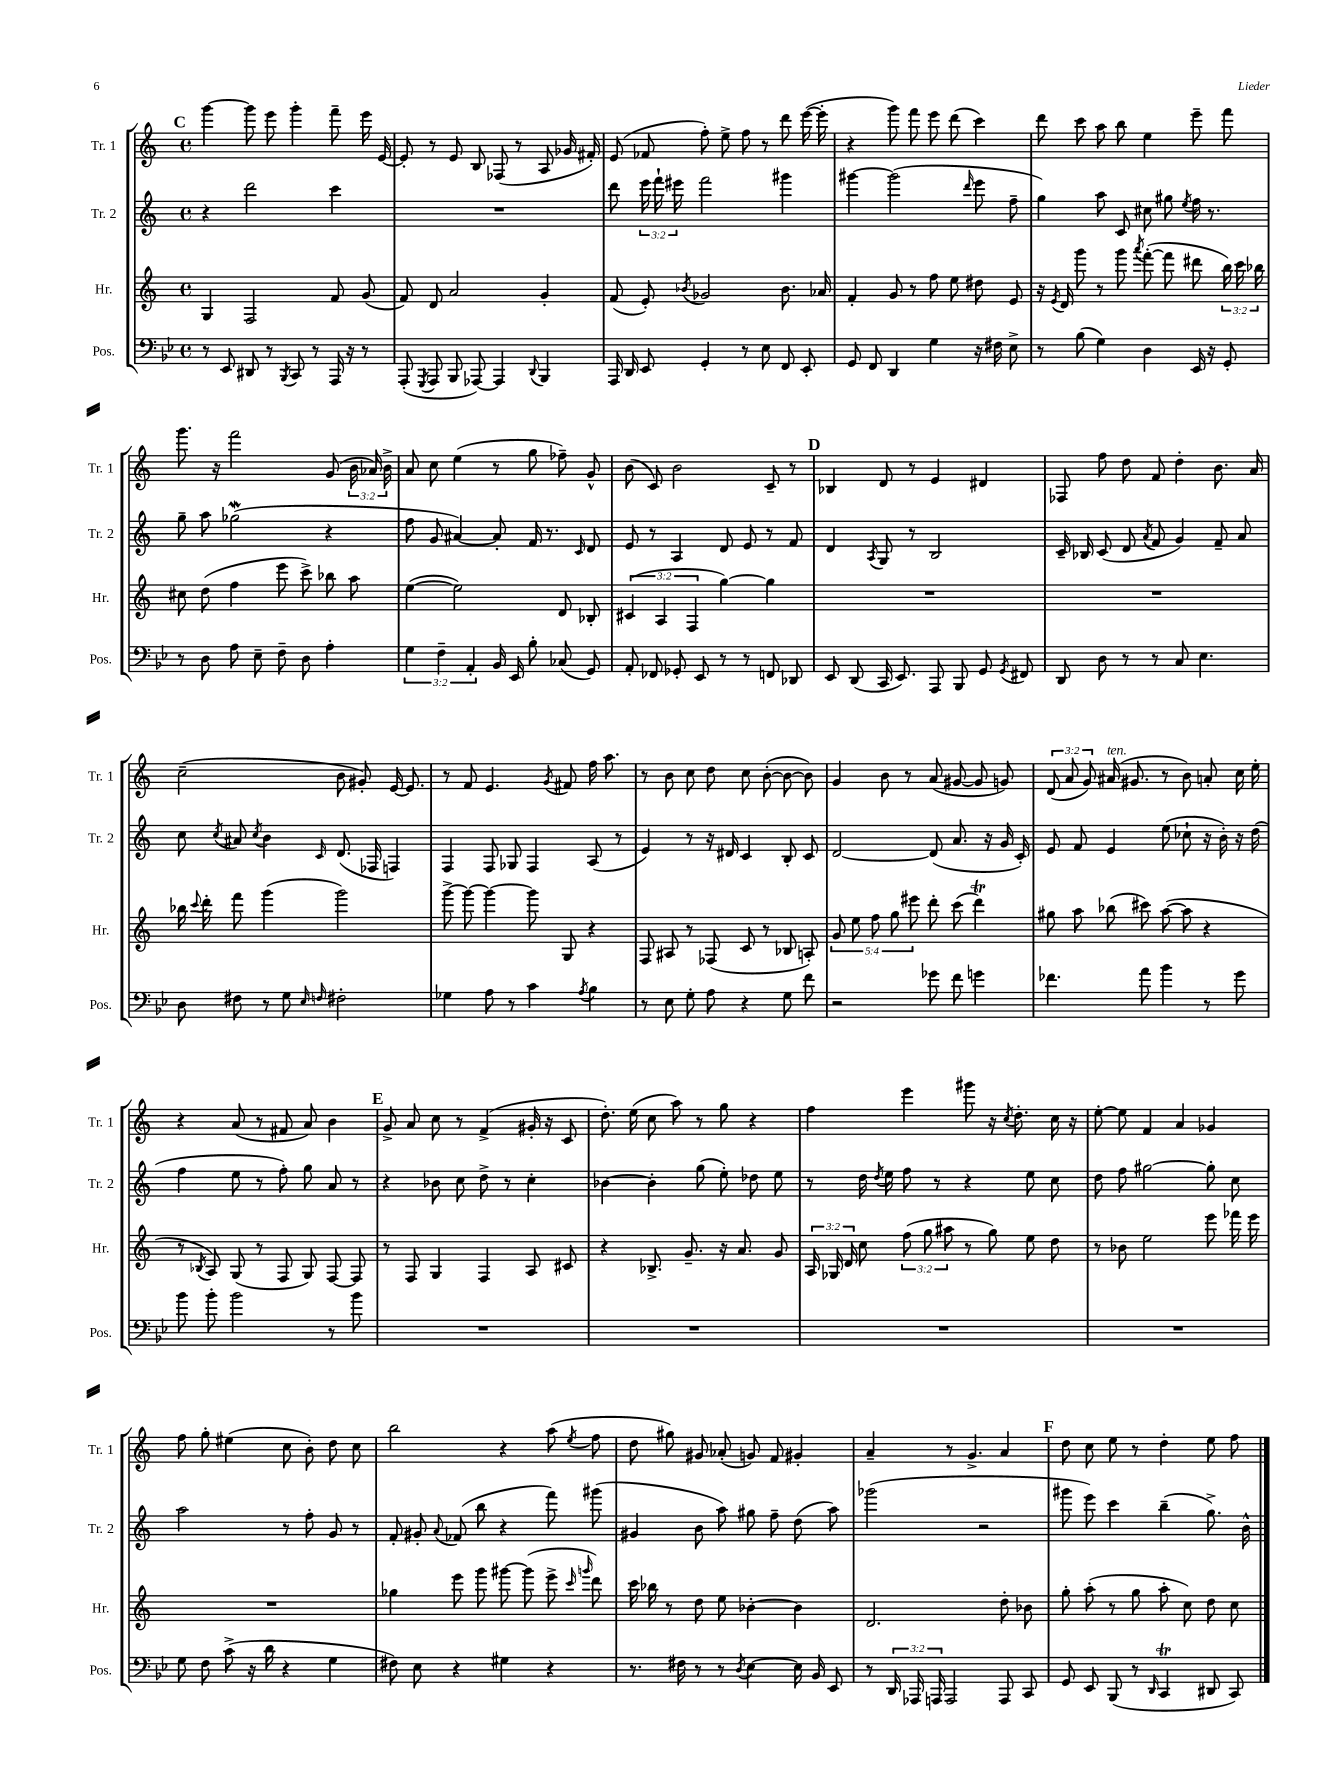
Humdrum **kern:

**kern	**kern	**kern	**kern
*staff4	*staff3	*staff2	*staff1
*clefF4	*clefG2	*clefG2	*clefG2
*k[b-e-]	*k[]	*k[]	*k[]
*M4/4	*M4/4	*M4/4	*M4/4
*met(c)	*met(c)	*met(c)	*met(c)
8r	4G	4r	[4ggg
8EE-	.	.	.
8DD#	2F	2ddd	8ggg]
8r	.	.	8eee
8qBBB-	.	.	.
8CC	.	.	4ggg'
8r	.	.	.
16AAA	8f	4ccc	8fff~
16r	.	.	.
8r	(8g	.	16eee
.	.	.	[16e
=	=	=	=
(8AAA'	8f)	1r	8e']
8qGGG	.	.	.
8AAA	8d	.	8r
8BBB-	2a	.	8e
[8AAA-)	.	.	8B
4AAA-]	.	.	(8F-
.	.	.	8r
8qqDD	.	.	.
4BBB-	4g'	.	8A
.	.	.	16g-
.	.	.	16f#')
=	=	=	=
16AAA	(8f	8ddd	(8e
16DD	.	.	.
8EE-	8e')	24eee	8f-
.	.	24fff`	.
.	.	24eee#	.
.	8qb-	.	.
4GG'	2g-	2fff	8ff')
.	.	.	8ee^
8r	.	.	8ff
8E-	.	.	8r
8FF	8.b-	4ggg#	8ddd
8EE-'	.	.	([16eee
.	16a-	.	16eee']
=	=	=	=
8GG	4f'	[4ggg#	4r
8FF	.	.	.
4DD	8g	(2ggg#]	8ggg)
.	8r	.	8fff
4G	8ff	.	8eee
.	8ee	.	(8ddd
.	.	16qqddd	.
16r	8dd#	8eee	4ccc)
16F#	.	.	.
8E-^	8e	8ff~	.
=	=	=	=
8r	16r	4gg)	8ddd
.	8qe	.	.
.	16d	.	.
(8B-	8ggg	.	8ccc
4G)	8r	8aa	8aa
.	8ggg	8c	8bb
.	8qaaa	.	.
4D	([8fff'	8cc#	4ee
.	8fff]	8gg#	.
.	.	8qee	.
16EE-	8ddd#	16ff	8eee~
16r	.	8.r	.
8GG'	24bb)	.	8fff
.	24ccc	.	.
.	24bb-	.	.
=	=	=	=
8r	8cc#	8gg~	8.ggg
8D	(8dd	8aa	.
.	.	.	16r
8A	4ff	(2gg-	2fff
8E-~	.	.	.
8F~	8eee	.	.
8D	8ccc^)	.	.
4A'	8bb-	4r	(8g
.	8aa	.	24b
.	.	.	24a-)
.	.	.	24b^
=	=	=	=
6G	([4ee	8ff	8a
.	.	8g	8cc
6F~	.	.	.
.	2ee])	[4a#)	(4ee
6AA'	.	.	.
16BB-	.	8a#']	8r
16EE-	.	.	.
8B-'	.	16f	8gg
.	.	8.r	.
(8C-	8d	.	8ff-~)
.	.	16qqc	.
8GG)	8B-'	8d	8g^^
=	=	=	=
8AA'	(6c#	8e	(8b
8FF-	.	8r	8c)
.	6A	.	.
8GG-'	.	4A	2b
.	6F	.	.
8EE-	.	.	.
8r	[4gg)	8d	.
8r	.	8e	.
8FF	4gg]	8r	8c~
8DD-	.	8f	8r
=	=	=	=
8EE-	1r	4d	4B-
(8DD	.	.	.
.	.	8qA	.
16CC	.	8G	8d
8.EE-)	.	.	.
.	.	8r	8r
8AAA	.	2B	4e
8BBB-	.	.	.
8GG	.	.	4d#
8qGG	.	.	.
8FF#	.	.	.
=	=	=	=
8DD	1r	16c~	8F-
.	.	16B-	.
8D	.	(8c	8ff
8r	.	8d	8dd
.	.	8qa	.
8r	.	8f	8f
8C	.	4g)	4dd'
4.E-	.	.	.
.	.	8f~	8.b
.	.	8a	.
.	.	.	16a
=	=	=	=
8D	16bb-	8cc	(2cc~
.	8qqccc	.	.
.	16ddd'	.	.
.	.	8qcc	.
8F#	8fff	8a#	.
.	.	8qcc	.
8r	(4ggg	4b	.
8G	.	.	.
16qqE-	.	.	.
16qqF	.	16qqc	.
2F#'	2ggg)	(8.d	8b
.	.	.	8g#')
.	.	16F-	.
.	.	4F)	[16e
.	.	.	8.e]
=	=	=	=
4G-	[8ggg^	4F	8r
.	8ggg_	.	8f
8A	4ggg_	8F	4.e
8r	.	8G-	.
4c	8ggg]	4F	.
.	.	.	8qg
.	8G	.	8f#
8qA	.	.	.
4B-	4r	(8A	16ff
.	.	.	8.aa
.	.	8r	.
=	=	=	=
8r	8F	4e)	8r
8E-	8A#	.	8b
8G'	8r	8r	8cc
8A	(8F-	16r	8dd
.	.	16d#	.
4r	8c	4c	8cc
.	8r	.	([8b'
8G	8B-	8B'	8b_
8f	8A')	8c	8b])
=	=	=	=
2r	10g	[2d	4g
.	10ee	.	.
.	10ff	.	.
.	.	.	8b
.	10gg	.	.
.	.	.	8r
.	10eee#	.	.
8g-	8ddd'	(8d]	(8a
8f	(8ccc	8.a	[8g#
4g	4ddd)	.	8g#]
.	.	16r	.
.	.	16g	8g)
.	.	16c')	.
=	=	=	=
4.f-	8gg#	8e	(12d
.	.	.	12a
.	8aa	8f	.
.	.	.	12g)
.	(8bb-	4e	(16a#
.	.	.	8.g#
8a	8ccc#)	.	.
4b-	([8aa	(8ee	8r
.	8aa]	8cc-`	8b)
8r	4r	16r	8a'
.	.	16b')	.
8g	.	16r	16cc
.	.	(16dd	16ee'
=	=	=	=
8b-	8r	4ff	4r
.	8qB-	.	.
8b-'	8A)	.	.
2b-	(8G	8ee	(8a
.	8r	8r	8r
.	8F	8ff')	8f#
.	8G)	8gg	8a)
8r	[8F	8a	4b
8b-	8F]	8r	.
=	=	=	=
1r	8r	4r	8g^
.	8F	.	8a
.	4G	8b-	8cc
.	.	8cc	8r
.	4F	8dd^	(4f^
.	.	8r	.
.	8A	4cc'	16g#'
.	.	.	16r
.	8c#	.	8c
=	=	=	=
1r	4r	[4b-	8.dd')
.	.	.	(16ee
.	8.B-^	4b-']	8cc
.	.	.	8aa)
.	8.g~	.	.
.	.	(8gg	8r
.	16r	8ee')	8gg
.	8.a	.	.
.	.	8dd-	4r
.	8g	8ee	.
=	=	=	=
1r	24A	8r	4ff
.	24G-	.	.
.	24d	.	.
.	8cc	16dd	.
.	.	8qdd	.
.	.	16ee	.
.	(12ff	8ff	4eee
.	12gg	.	.
.	.	8r	.
.	12aa#	.	.
.	8r	4r	8ggg#
.	8gg)	.	16r
.	.	.	8qcc
.	.	.	8.dd'
.	8ee	8ee	.
.	8dd	8cc	16cc
.	.	.	16r
=	=	=	=
1r	8r	8dd	[8ee'
.	8b-	8ff	8ee]
.	2ee	[2gg#	4f
.	.	.	4a
.	8eee	8gg#']	4g-
.	16fff-	8cc	.
.	16eee	.	.
=	=	=	=
8G	1r	2aa	8ff
8F	.	.	8gg'
(8c^	.	.	(4ee#
16r	.	.	.
16d	.	.	.
4r	.	8r	8cc
.	.	8ff'	8b')
4G	.	8g	8dd
.	.	8r	8cc
=	=	=	=
8F#)	4gg-	8f'	2bb
8E-	.	8g#'	.
.	.	8qqa	.
4r	8eee	(8f-	.
.	8ggg	8bb	.
4G#	[8ggg#	4r	4r
.	(8ggg#]	.	.
4r	8eee^	8fff)	(8aa
.	16qqccc	.	.
.	16qqggg	.	8qee
.	8ddd)	(8ggg#	8ff
=	=	=	=
8.r	16ccc	4g#	8dd
.	16bb-	.	.
.	8r	.	8gg#)
16F#	.	.	.
8r	8dd	8b	8g#
8r	8ee	8aa)	(8a-'
8qD	.	.	.
[4E-	[4b-'	8gg#	8g)
.	.	8ff~	8f
16E-]	4b-]	(8dd	4g#'
16BB-	.	.	.
8EE-	.	8aa)	.
=	=	=	=
8r	2.d	(2ggg-	4a~
24DD	.	.	.
24AAA-	.	.	.
24AAA	.	.	.
2AAA	.	.	8r
.	.	.	4.g^
.	.	2r	.
8AAA	8dd'	.	4a
8CC	8b-	.	.
=	=	=	=
8GG	8gg'	8ggg#	8dd
8EE-	(8aa'	8eee)	8cc
(8BBB-	8r	4ccc	8ee
8r	8gg	.	8r
16qqDD	.	.	.
4CC	8aa'	(4bb~	4dd'
.	8cc)	.	.
8DD#	8dd	8.gg^)	8ee
8CC)	8cc	.	8ff
.	.	16b^^	.
==	==	==	==
*-	*-	*-	*-
